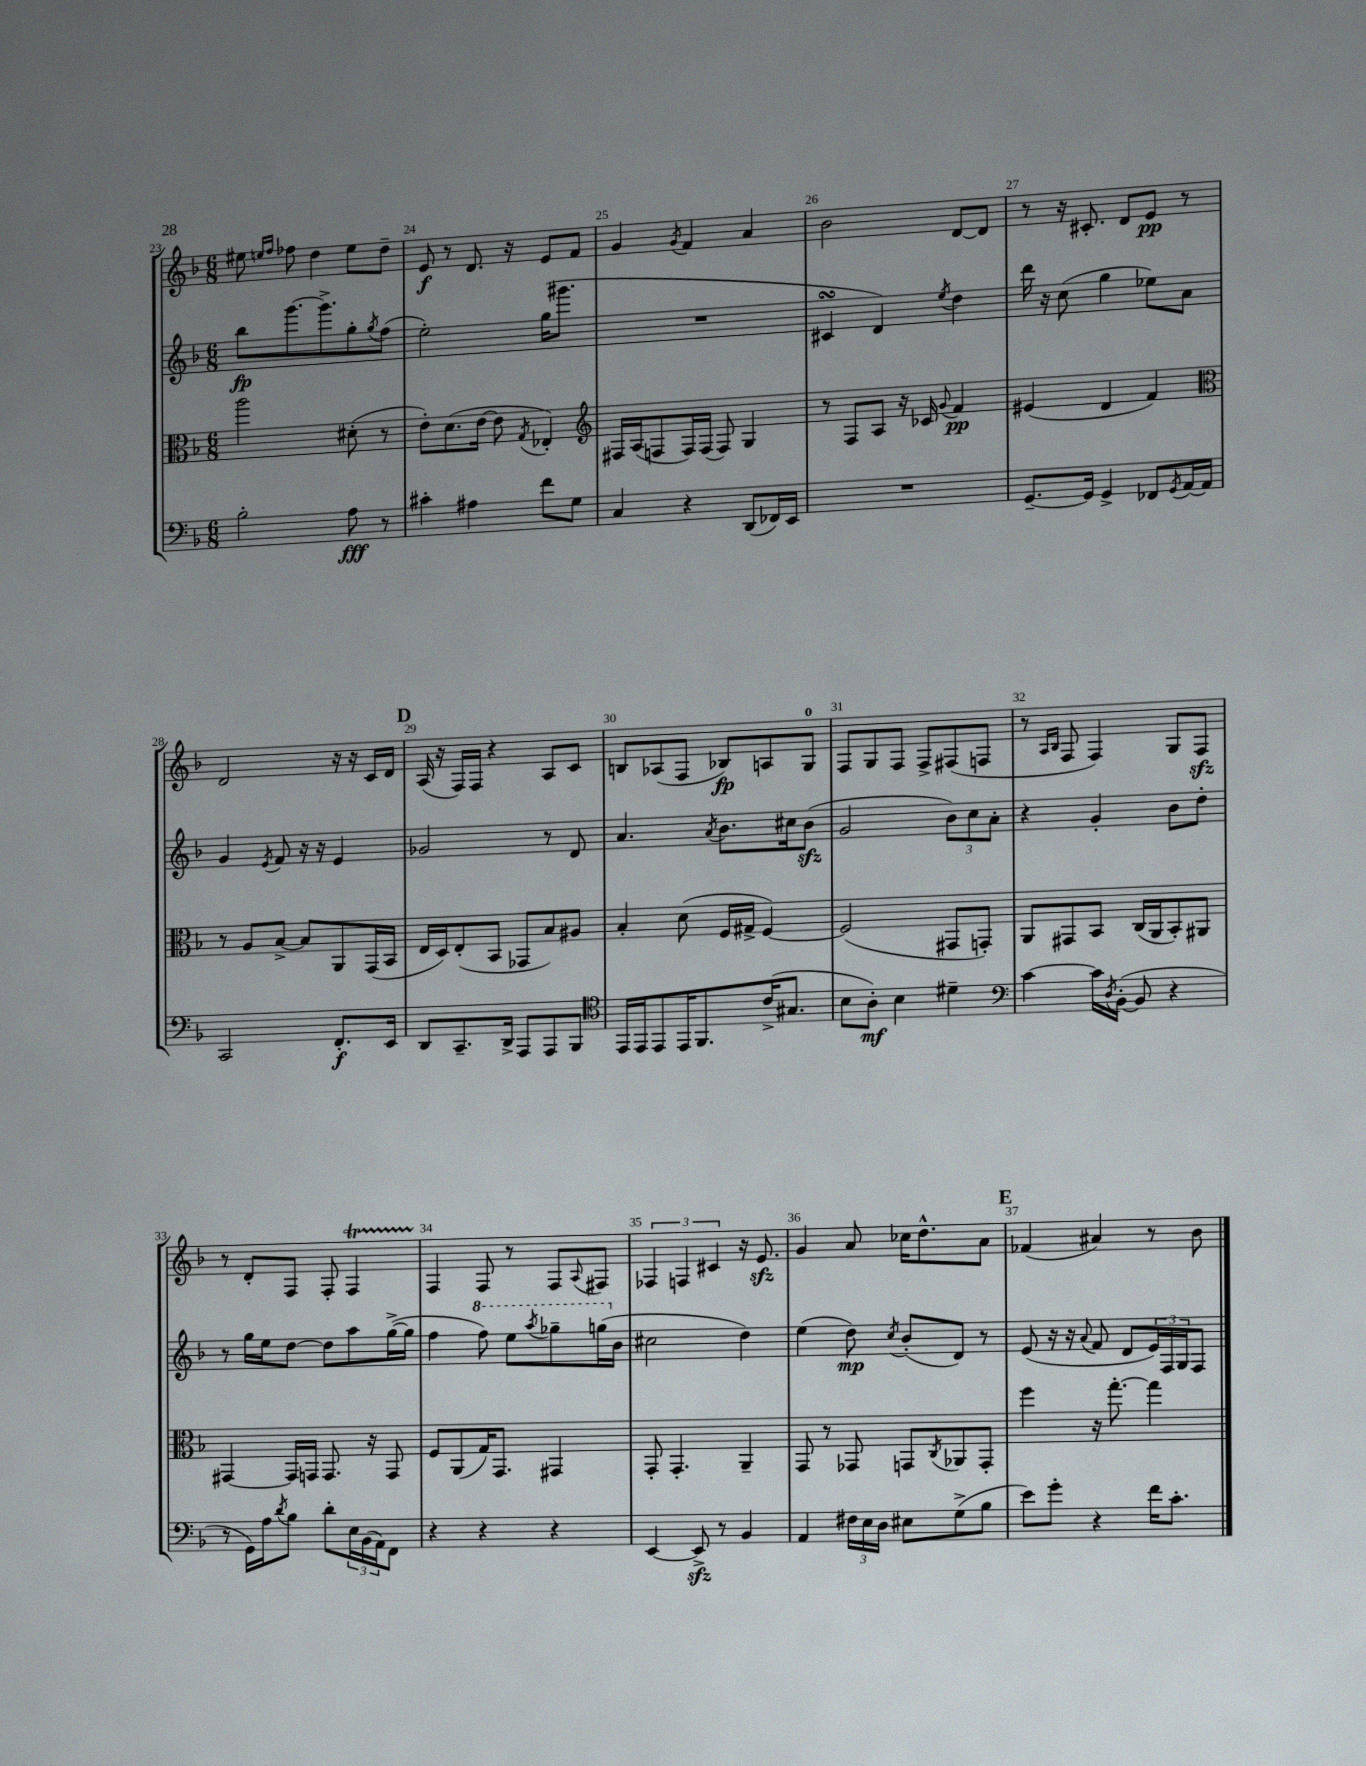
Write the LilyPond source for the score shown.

<<
\new StaffGroup <<
\new Staff = "s0" {
    \clef treble \key f \major \numericTimeSignature \time 6/8
    eis''8 \grace { e''16 f''16 } fes''8 d''4 e''8 d''8-- |
    e'8\f r8 d'8. r16 e'8 f'8 |
    g'4 \acciaccatura { g'8 } f'4 a'4 |
    bes'2 d'8~ d'8 |
    r8 r16 cis'8.-. d'8 e'8\pp r8 |
    d'2 r16 r16 c'16 d'16 |
    \mark \markup { \bold "D" } a16( r16 f16) f16 r4 a8 c'8 |
    b8 aes8( f8 bes8\fp) a8 g8-0 |
    f8 g8 f8 f8-> fis8( f8 |
    r8 \grace { a16 bes16 } f8 f4) g8 f8\sfz |
    r8 d'8-. f8 f8-. f4\startTrillSpan |
    f4\stopTrillSpan f8 r8 f8 \appoggiatura { a8 } fis8 |
    \tuplet 3/2 { fes4 f4 cis'4 } r16 e'8.\sfz |
    g'4 a'8 ces''16 d''8.-^ a'8 |
    \mark \markup { \bold "E" } fes'4( ais'4) r8 bes'8 \bar "|." |
}
\new Staff = "s1" {
    \clef treble \key f \major \numericTimeSignature \time 6/8
    bes''8\fp g'''8.~ g'''8.-> g''8-. \acciaccatura { g''8 } f''8( |
    e''2-.) g''16( gis'''8. |
    R2. |
    cis'4\turn d'4) \acciaccatura { e''8 } d''4 |
    d'''16 r16 c''8( g''4 ees''8) a'8 |
    g'4 \acciaccatura { e'8 } f'8 r16 r16 e'4 |
    \mark \markup { \bold "D" } ges'2 r8 d'8 |
    a'4. \acciaccatura { a'8 } bes'8. cis''16 bes'8\sfz( |
    g'2 \tuplet 3/2 { bes'8) c''8 a'8-. } |
    r4 g'4-. bes'8 d''8-. |
    r8 g''16 e''16 d''8~ d''8 a''8 g''16~->( g''16 |
    f''4 \ottava #1 f'''8) e'''8 \acciaccatura { a'''8 } ges'''8-- g'''16( \ottava #0 bes'16 |
    cis''2 d''4) |
    e''4( d''8\mp) \acciaccatura { c''8 } bes'8-.( d'8) r8 |
    \mark \markup { \bold "E" } e'8( r16 r16 \appoggiatura { a'8 } f'8 d'8 \tuplet 3/2 { e'16) f16 g16 } f8 \bar "|." |
}
\new Staff = "s2" {
    \clef alto \key f \major \numericTimeSignature \time 6/8
    a''2 dis'8-.( r8 |
    e'8-.) d'8.( e'16~ e'8 \acciaccatura { g8 } ees4-.) |
    \clef treble fis16 a16( f8 f16) f16( f8) g4 |
    r8 f8 a8 r16 ces'16 \appoggiatura { g'8 } f'4\pp |
    eis'4( d'4 f'4) |
    \clef alto r8 a8 bes8~-> bes8 a,8 g,16( bes,16 |
    \mark \markup { \bold "D" } e16 d16) e8-.( bes,8 ges,8 bes8) ais8 |
    bes4-. d'8( f16 gis16-> f4~) |
    f2( gis,8 g,8-.) |
    a,8 gis,8 bes,8 c16( a,16 bes,8-.) ais,8 |
    gis,4~ gis,16 g,16 g,8. r16 g,8 |
    f8 a,8( g16) g,8. gis,4 |
    g,8-. g,4.-. a,4-- |
    g,8 r8 ges,8 g,8 \acciaccatura { c8 } aes,8 g,8-. |
    \mark \markup { \bold "E" } f''4 r16 g''8.~-. g''4 \bar "|." |
}
\new Staff = "s3" {
    \clef bass \key f \major \numericTimeSignature \time 6/8
    bes2-. a8\fff r8 |
    cis'4-. ais4 f'8 g8 |
    c4 r4 d,8( fes,16) e,16 |
    R2. |
    g,8.~-- g,16 g,4-> fes,8 \acciaccatura { g,8 } a,16~ a,16 |
    c,2 f,8.-.\f e,16 |
    \mark \markup { \bold "D" } d,8 c,8.-- d,16-> a,,8 a,,8 bes,,8 |
    \clef tenor e,16 e,16 e,8 e,16 f,8. c'16->( gis8. |
    bes8 a8-.\mf) bes4 dis'4-- |
    \clef bass c'4~ c'16 \acciaccatura { d8 } bes,16~-.( bes,8 r4 |
    r8 g,16) a16 \acciaccatura { d'8 } bes8 d'8-. \tuplet 3/2 { e16 bes,16( a,16) } f,8 |
    r4 r4 r4 |
    e,4~ e,8->\sfz r8 bes,4 |
    a,4 \tuplet 3/2 { fis16 e16 d16 } eis8 g8->( bes8 |
    \mark \markup { \bold "E" } e'8) g'8-. r4 f'16 c'8.-. \bar "|." |
}
>>
>>
\layout { \context { \Score currentBarNumber = #23 \override BarNumber.break-visibility = ##(#f #t #t) barNumberVisibility = #all-bar-numbers-visible } }
